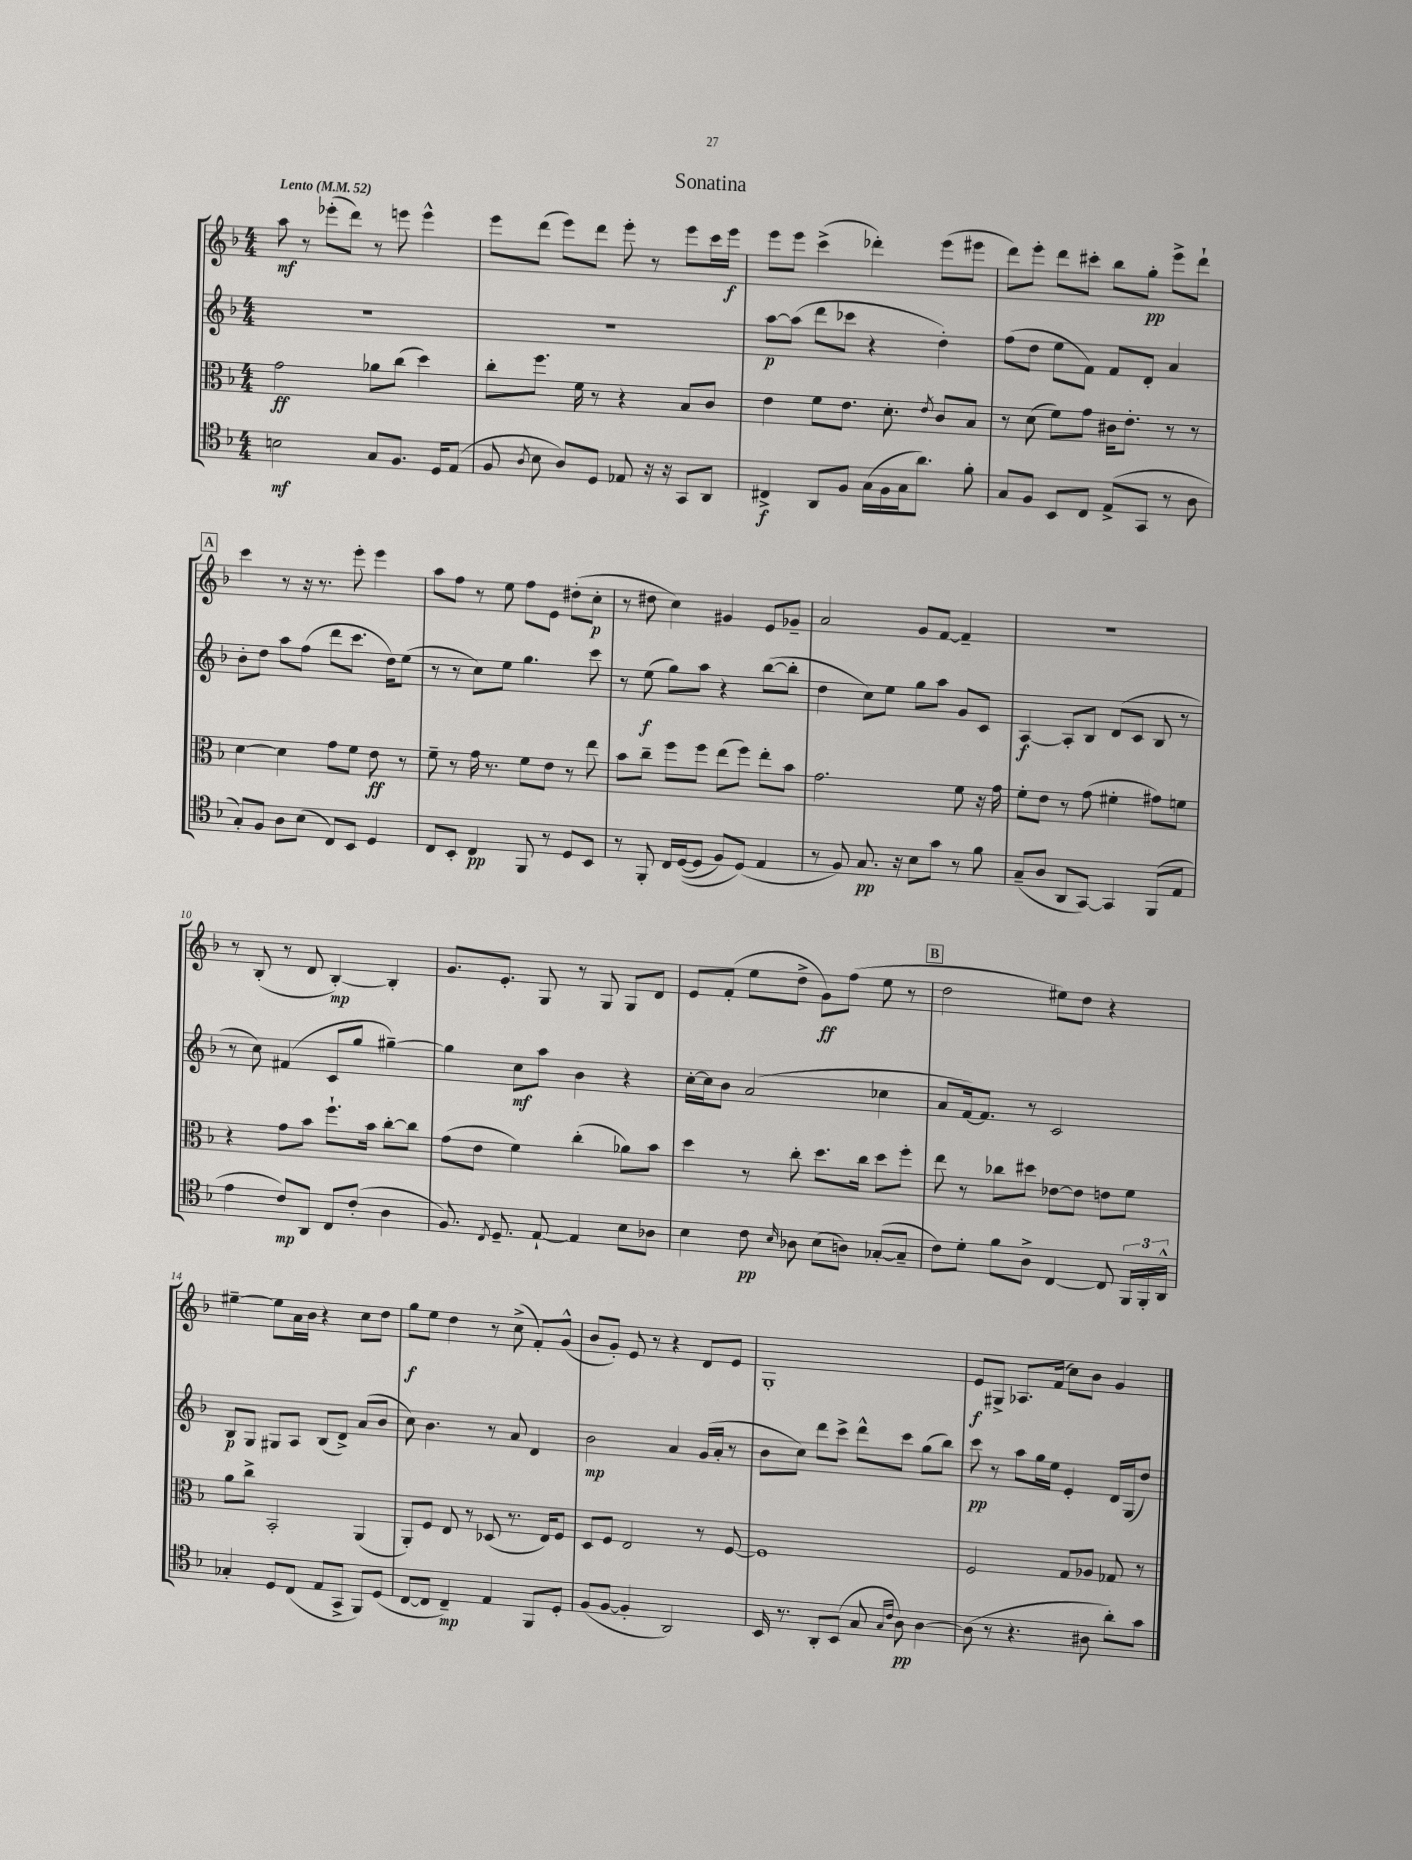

**kern	**kern	**kern	**kern
*staff4	*staff3	*staff2	*staff1
*clefC4	*clefC3	*clefG2	*clefG2
*k[b-]	*k[b-]	*k[b-]	*k[b-]
*M4/4	*M4/4	*M4/4	*M4/4
*MM52	*MM52	*MM52	*MM52
2B	2g	1r	8aa
.	.	.	8r
.	.	.	(8eee-'
.	.	.	8ddd)
8G	8a-	.	8r
8.F	(8cc	.	8eee
.	4dd)	.	4eee^^
16D	.	.	.
(8E	.	.	.
=	=	=	=
8F	8cc'	1r	8eee
8qA	.	.	.
8B-	8.ff	.	(8ddd
8A)	.	.	8eee)
.	16f	.	.
8D	8r	.	8ddd
8E-	4r	.	8eee'
16r	.	.	8r
16r	.	.	.
8GG	8B-	.	8eee
8AA	8c	.	16ccc
.	.	.	16eee
=	=	=	=
4C#^	4e	[8aa	8eee
.	.	(8aa]	8eee
8AA	8f	8ddd	(4ccc^
8F	8.e	8ccc-	.
(16G	.	4r	4ddd-')
16F	8.d'	.	.
16G	.	.	.
8.a)	.	.	.
.	8qe	.	.
.	8c	4dd')	(8eee
8f'	8B-	.	8eee#
=	=	=	=
8G	8r	(8ff	8ddd)
8F	(8d	8dd	8eee'
8BB-	8f)	8ee	8ddd
8C	8g	8f)	8ccc#'
(8E^	16c#	8f	8bb-
.	8.e'	.	.
8GG	.	8d'	8gg'
8r	8r	4a	8eee^
8A	8r	.	8ddd`
=	=	=	=
8G')	[4d	8b-'	4ccc
8F	.	8dd	.
8A	4d]	8aa	8r
(8B-	.	(8ff	16r
.	.	.	8.r
8C)	8g	8ddd	.
8BB-	8f	8.ccc	8eee'
4D	8e	.	4eee
.	.	16dd)	.
.	8r	(8ee	.
=	=	=	=
8C	8f~	8r	8aa
8BB-'	8r	8r	8ff
4C	16g	8cc)	8r
.	8.r	.	.
.	.	8ee	8ee
8FF	8f	4.gg	8ff
8r	8e	.	8e
8D	8r	.	(8dd#'
8BB-	8ee	8ccc	8cc'
=	=	=	=
8r	8b-	8r	8r
8FF'	8cc~	(8ee	8dd#
16C	8ff	8gg)	4cc)
&(([16D	.	.	.
8D]	8ff	8aa	.
8F)	(8ee	4r	4g#
(8D&)	8ff)	.	.
4E	8ee'	([8bb-	8e
.	8b-	8bb-']	8g-~
=	=	=	=
8r	2.g	4dd	2a
8F)	.	.	.
8.G	.	8cc)	.
.	.	8ee	.
16r	.	.	.
8B-	.	8gg	8g
8g	.	8aa	[8f
8r	8f	8g	4f~]
8f	16r	8c	.
.	16g	.	.
=	=	=	=
(8G~	8f'	[4A	1r
8A	8e	.	.
8AA	8r	8A']	.
[8GG)	(8g	8B-	.
4GG]	4f#'	(8d	.
.	.	8c	.
(8FF	8g#)	8B-	.
8E	8f	8r	.
=	=	=	=
4e	4r	8r	8r
.	.	8cc)	(8B-'
8c)	8g	(4f#	8r
8AA	8b-	.	8d
8C	8.ff`	8c	[4B-')
(8c'	.	8gg	.
.	16b-	.	.
4A	[8cc'	[4gg#~)	4B-']
.	8cc]	.	.
=	=	=	=
8.F)	(8g	4gg#]	8.g
.	8e	.	.
8qC	.	.	.
8.D~	.	.	8.e'
.	4f)	8cc	.
[8E`	.	8aa	8G
4E]	(4cc'	4b-	8r
.	.	.	8G
8B-	8a-)	4r	8G
8A-	8b-	.	8d
=	=	=	=
4B-	4dd	[16cc'	8e
.	.	16cc]	.
.	.	8b-	(8f'
8c	8r	(2a	8ee
16qqB-	.	.	.
8A-	8cc'	.	8dd^
(8B-	8.dd	.	8g)
8A)	.	.	(8ff
.	16cc	.	.
([8G-'	8dd	4cc-	8ee
8G-~]	8ff'	.	8r
=	=	=	=
8c)	8ee	8a	2dd
8d'	8r	[16f)	.
.	.	8.f]	.
8f	8cc-	.	.
8A^	8dd#	8r	.
[4C	[8e-	2c	8ee#)
.	8e-]	.	8dd
8C]	8e	.	4r
24FF	8f	.	.
24FF'	.	.	.
24AA^^	.	.	.
=	=	=	=
4G-'	8a	8B-	[4ee#~
.	8cc^	8G	.
8D	2BB-'	8G#	8ee#]
(8C	.	8A	16a
.	.	.	16b-
8E	.	(8B-	4r
8GG^	.	8d^)	.
8FF)	(4AA	(8a	8cc
(8D	.	8b-	8dd
=	=	=	=
[8C	8AA')	8cc)	8gg
8C]	8F	4.b-	8ee
4C~)	8E	.	4dd
.	8r	.	.
4E	(8D-	8r	8r
.	8.r	8a	(8cc^
8FF	.	4d	8f')
.	16E)	.	.
8D'	8F	.	(8g^^
=	=	=	=
(8F	8D	2b-	8b-
[8F	8F	.	8g')
4F']	2E	.	8e
.	.	.	8r
2AA)	.	4a	4r
.	8r	(16g	8d
.	.	16a'	.
.	[8F	8r	8e
=	=	=	=
16BB-	1F]	8b-	1G'
8.r	.	.	.
.	.	8cc)	.
8AA'	.	8ddd	.
(8BB-	.	8ccc^	.
8G	.	8ddd^^	.
16qqG	.	.	.
16qqc	.	.	.
8A)	.	8ccc	.
[4A	.	(8gg	.
.	.	8bb-)	.
=	=	=	=
(8A]	2F	8ccc	8e
8r	.	8r	8G#^
4.r	.	8aa	8.A-
.	.	16gg	.
.	.	16ee	(16f
.	8G	4e'	8cc)
8A#	8A-	.	8b-
8a')	8G-	16d	4g
.	.	(16G	.
8g	8r	8dd)	.
==	==	==	==
*-	*-	*-	*-
